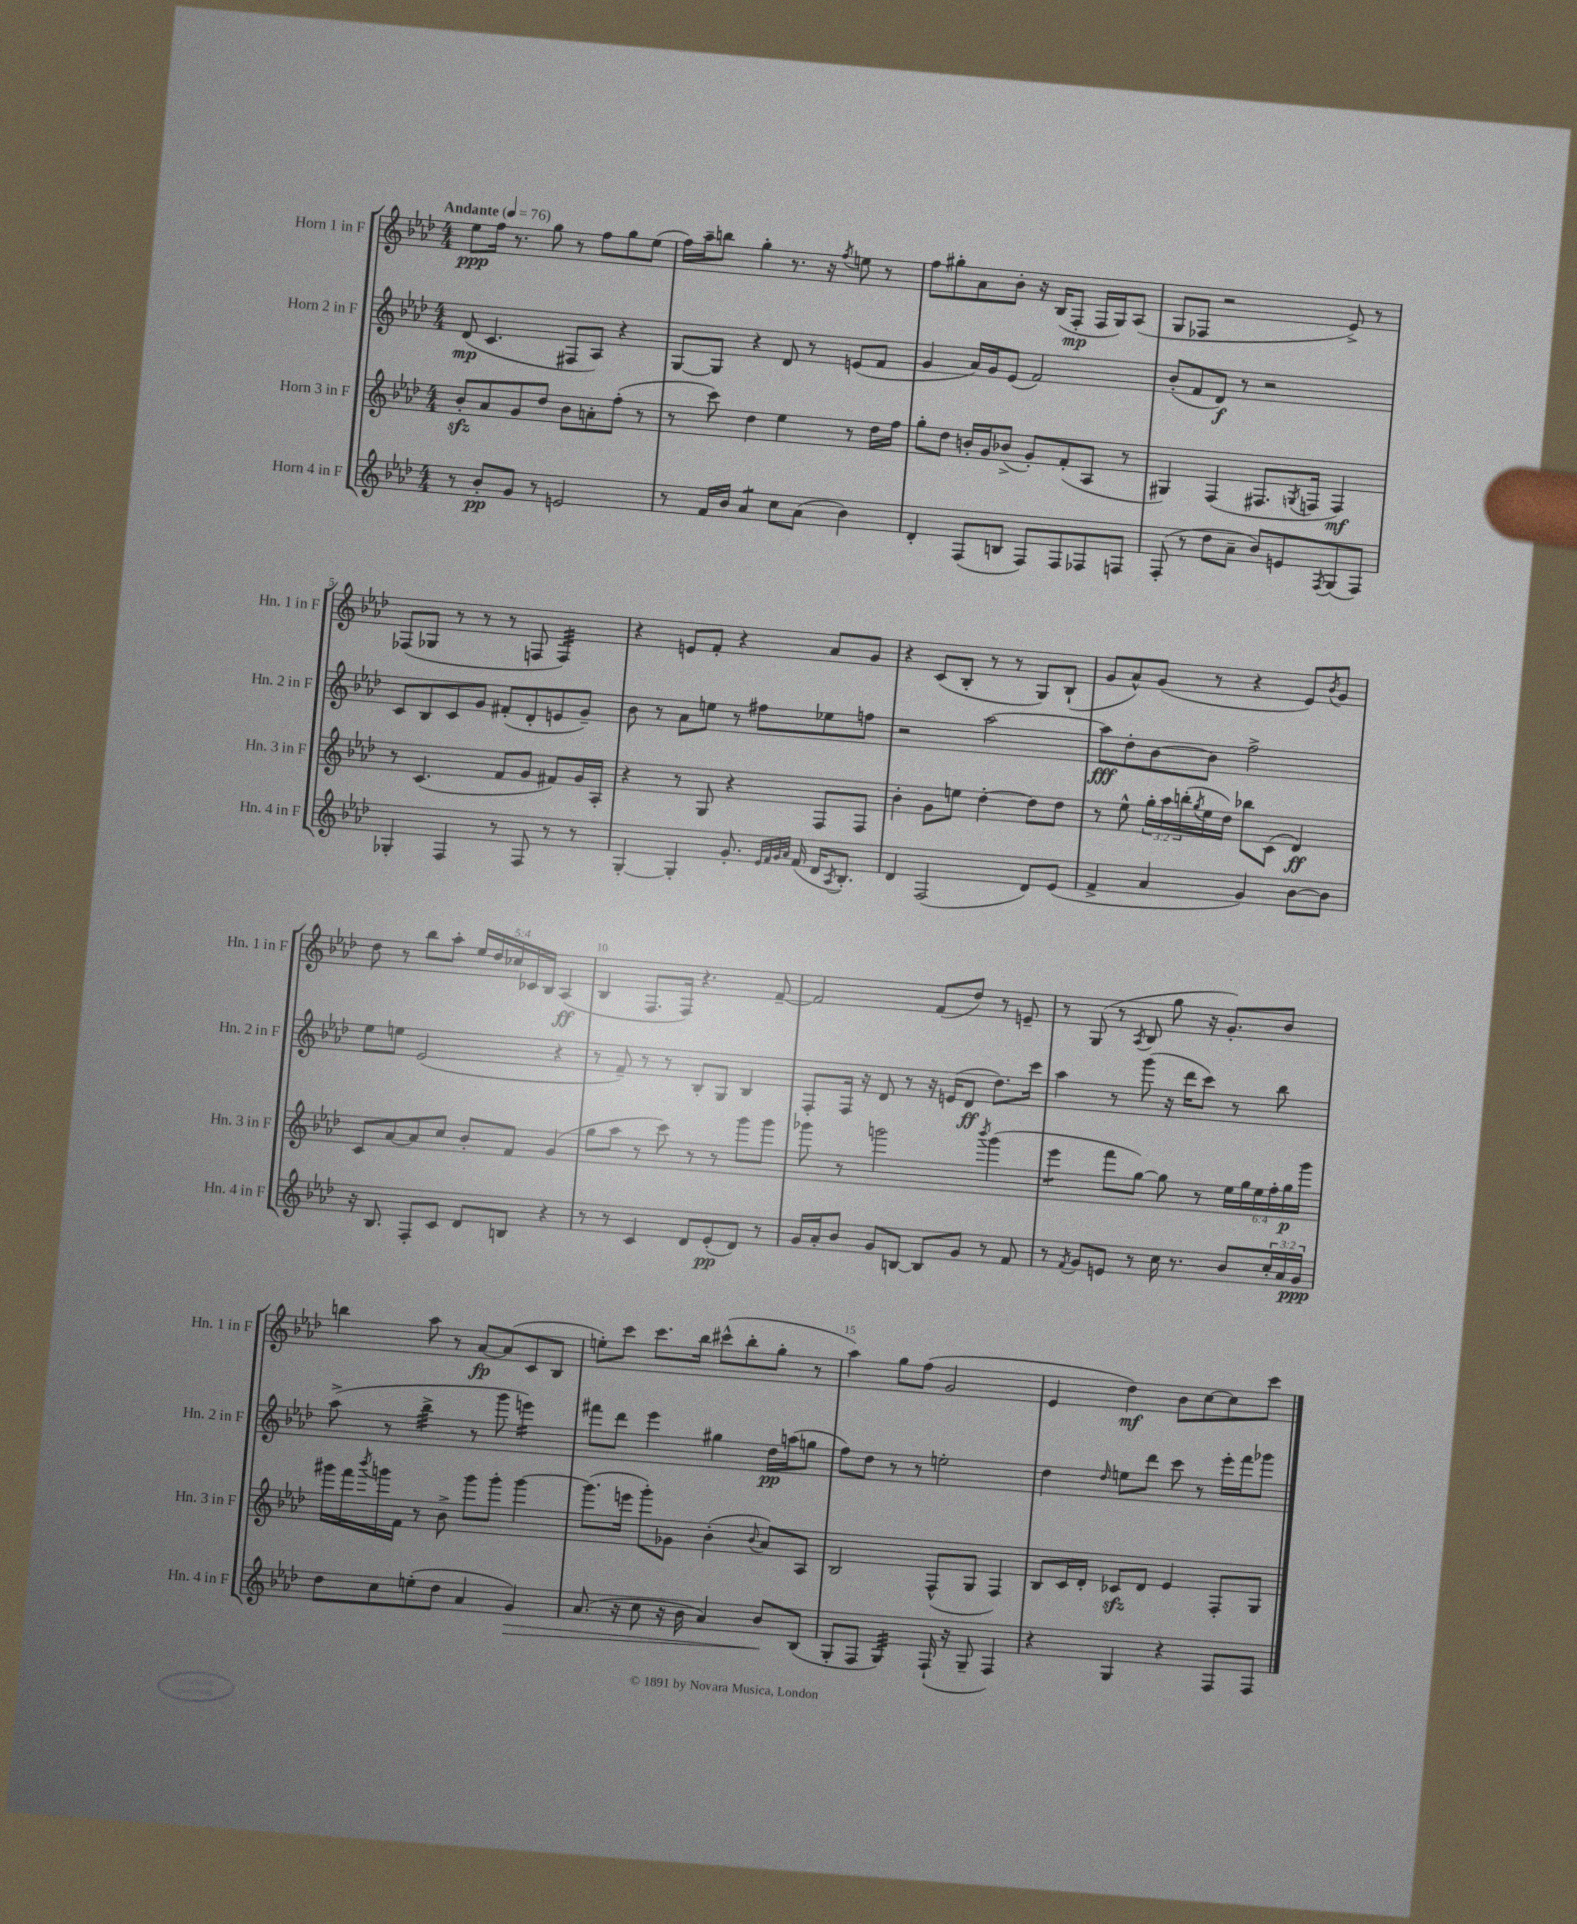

**kern	**kern	**kern	**kern
*staff4	*staff3	*staff2	*staff1
*clefG2	*clefG2	*clefG2	*clefG2
*k[b-e-a-d-]	*k[b-e-a-d-]	*k[b-e-a-d-]	*k[b-e-a-d-]
*M4/4	*M4/4	*M4/4	*M4/4
*MM76	*MM76	*MM76	*MM76
8r	8b-'	(8d-	8ee-
8b-'	8a-	4.c	16ff
.	.	.	8.r
8g	8g	.	.
8r	8dd-	.	8gg
2e	8b-	8F#	8r
.	8a'	8A-)	8ff
.	(8ff'	4r	8gg
.	8r	.	(8ee-
=	=	=	=
8r	8r	[8G	16ff)
.	.	.	16aa-~
16f	8ccc)	8G]	8bb
16b-	.	.	.
4a-	4dd-	4r	4gg'
8cc	4ee-	8d-	8.r
(8a-	.	8r	.
.	.	.	16r
.	.	.	8qff
4b-)	8r	(8e	8ee
.	16dd-	8f	8r
.	16ff	.	.
=	=	=	=
4d-'	8gg'	4g	8ff
.	8dd-	.	8gg#'
(8F	16b'	16a-)	8a-
.	16g	16g	.
8B	(8b-^	(8e-	8b-'
8F)	8g')	2f)	16r
.	.	.	(16B-
8F	(8f'	.	8F'
8F-	8A-	.	16F
.	.	.	16G)
8F	8r	.	(8A-
=	=	=	=
(8F'	4G#)	(8b-'	8G
8r	.	8f	8F-
8dd-	(4F	8d-)	2r
8a-~	.	8r	.
8b-)	8.F#	2r	.
8e	.	.	.
.	8qG	.	.
.	16F	.	.
8qF	.	.	.
(8G	4F)	.	8e-^)
8F)	.	.	8r
=	=	=	=
4G-'	8r	8c	(8F-
.	(4.c	8B-	8G-
4F	.	8c	8r
.	.	8g	8r
8r	8f	(8f#'	8r
8F	8g	8d-'	8F
8r	8f#)	8e	4F)
8r	16g	8g~)	.
.	16A-'	.	.
=	=	=	=
[4G'	4r	8b-	4r
.	.	8r	.
4G']	8r	8a-	8e
.	8G	8ee	8f'
8.g'	4r	8r	4r
.	.	8ff#	.
32qqe-	.	.	.
32qqf	.	.	.
32qqg	.	.	.
32qqa-	.	.	.
(16f	.	.	.
16d-	8F	8ee-	8a-
8qA-	.	.	.
8.B-')	.	.	.
.	8F	8ff	8g
=	=	=	=
4d-	4b-'	2r	4r
(2F	8g	.	(8c
.	8ee	.	8B-'
.	[4dd-'	[2aa-	8r
.	.	.	8r
8d-)	8dd-]	.	8G)
(8e-	8dd-	.	(8B-`
=	=	=	=
4f^	8r	8aa-]	8g
.	8ee-^^	8dd-'	8a-^^)
4a-	24gg'	[8b-	(8g
.	24aa-	.	.
.	(24bb'	.	.
.	8qgg	.	.
.	16ee-	8b-]	8r
.	16dd-)	.	.
4g)	8bb-	2ff^	4r
.	(8c	.	.
[8b-	4d-)	.	8e-)
.	.	.	8qb-
8b-]	.	.	8g
=	=	=	=
16r	8c	8ee-	8dd-
8.B-	.	.	.
.	[8a-	8ee	8r
8F'	8a-]	(2e-	8bb-
8c	8cc	.	8aa-'
8d-	8b-'	.	20ee-
.	.	.	20dd-
.	.	.	20cc-
8B	8f	.	.
.	.	.	20c-
.	.	.	20B-
4r	(4g	4r	(4A-
=	=	=	=
8r	8gg	8r	4B-
8r	8aa-	8f~)	.
4c	8r	8r	8.F
.	8ccc)	8r	.
.	.	.	16F)
8d-	8r	8B-'	4.r
(8e-'	8r	8G	.
8d-)	8ggg	4B-	.
8r	8ggg	.	[8f~
=	=	=	=
16g	8ggg-	8F'	2f]
16a-'	.	.	.
8b-	8r	16F	.
.	.	16r	.
8g	2ggg	8d-	.
[8B	.	8r	.
8B]	.	16r	(8f
.	.	(16e	.
8g	.	8d-	8dd-)
.	8qbbb-	.	.
8r	(4ggg	8.dd-)	8r
8f	.	.	8e~
.	.	16ccc	.
=	=	=	=
8r	4eee-	4aa-	8r
8qf	.	.	.
8g	.	.	(8G
8e	8fff	8r	8r
.	.	.	8qA-
8r	[8gg)	(8ggg	8B-
16cc	8gg]	16r	8gg
8.r	.	16ddd-	.
.	8r	8ccc)	16r
.	.	.	8.g')
8b-	24ee-	8r	.
.	24gg	.	.
.	24ee-	.	.
24cc'	24ff'	8bb-	8b-
24a-	24gg	.	.
24g	24ggg	.	.
=	=	=	=
8dd-	16ggg#	(8aa-^	4bb
.	16fff	.	.
.	8qbbb-	.	.
8cc	16ggg	8r	.
.	16f	.	.
(8ee'	8r	4bb-^	8aa-
8dd-	8b-^	.	8r
4a-	8ggg	8r	[8a-
.	8ggg'	8ggg	(8a-]
4g)	[4ggg	4eee)	8c
.	.	.	8B-
=	=	=	=
(8.a-	(8.ggg]	8fff#	8ee')
.	.	8ddd-	8ccc
16r	16eee	.	.
8cc	8ggg')	4eee-	8.ccc
16r	8g-	.	.
16b-	.	.	16bb-
4a-)	(4b-'	4gg#	(8ccc#^^
.	.	.	8bb-'
.	8qqb-	.	.
8b-	8a-)	16dd-	8gg'
.	.	(16aa	.
(8B-	8A-	8gg	8r
=	=	=	=
8G'	2B-	8ff)	4aa-)
8F	.	8dd-	.
4G)	.	8r	8gg
.	.	8r	(8ff
(16F`	(8F^^	2ee'	2g
16r	.	.	.
8G~	8G	.	.
4F)	4F)	.	.
=	=	=	=
4r	8B-	4dd-	4e-
.	16c	.	.
.	16d-'	.	.
.	.	16qqdd-	.
4G	8c-	8ee	4dd-)
.	8d-	8ddd-	.
4r	4e-	8ccc	8b-
.	.	8r	[8cc
8F	8F'	16eee-'	8cc]
.	.	16fff	.
8F	8G	8ggg-	8ccc
==	==	==	==
*-	*-	*-	*-
